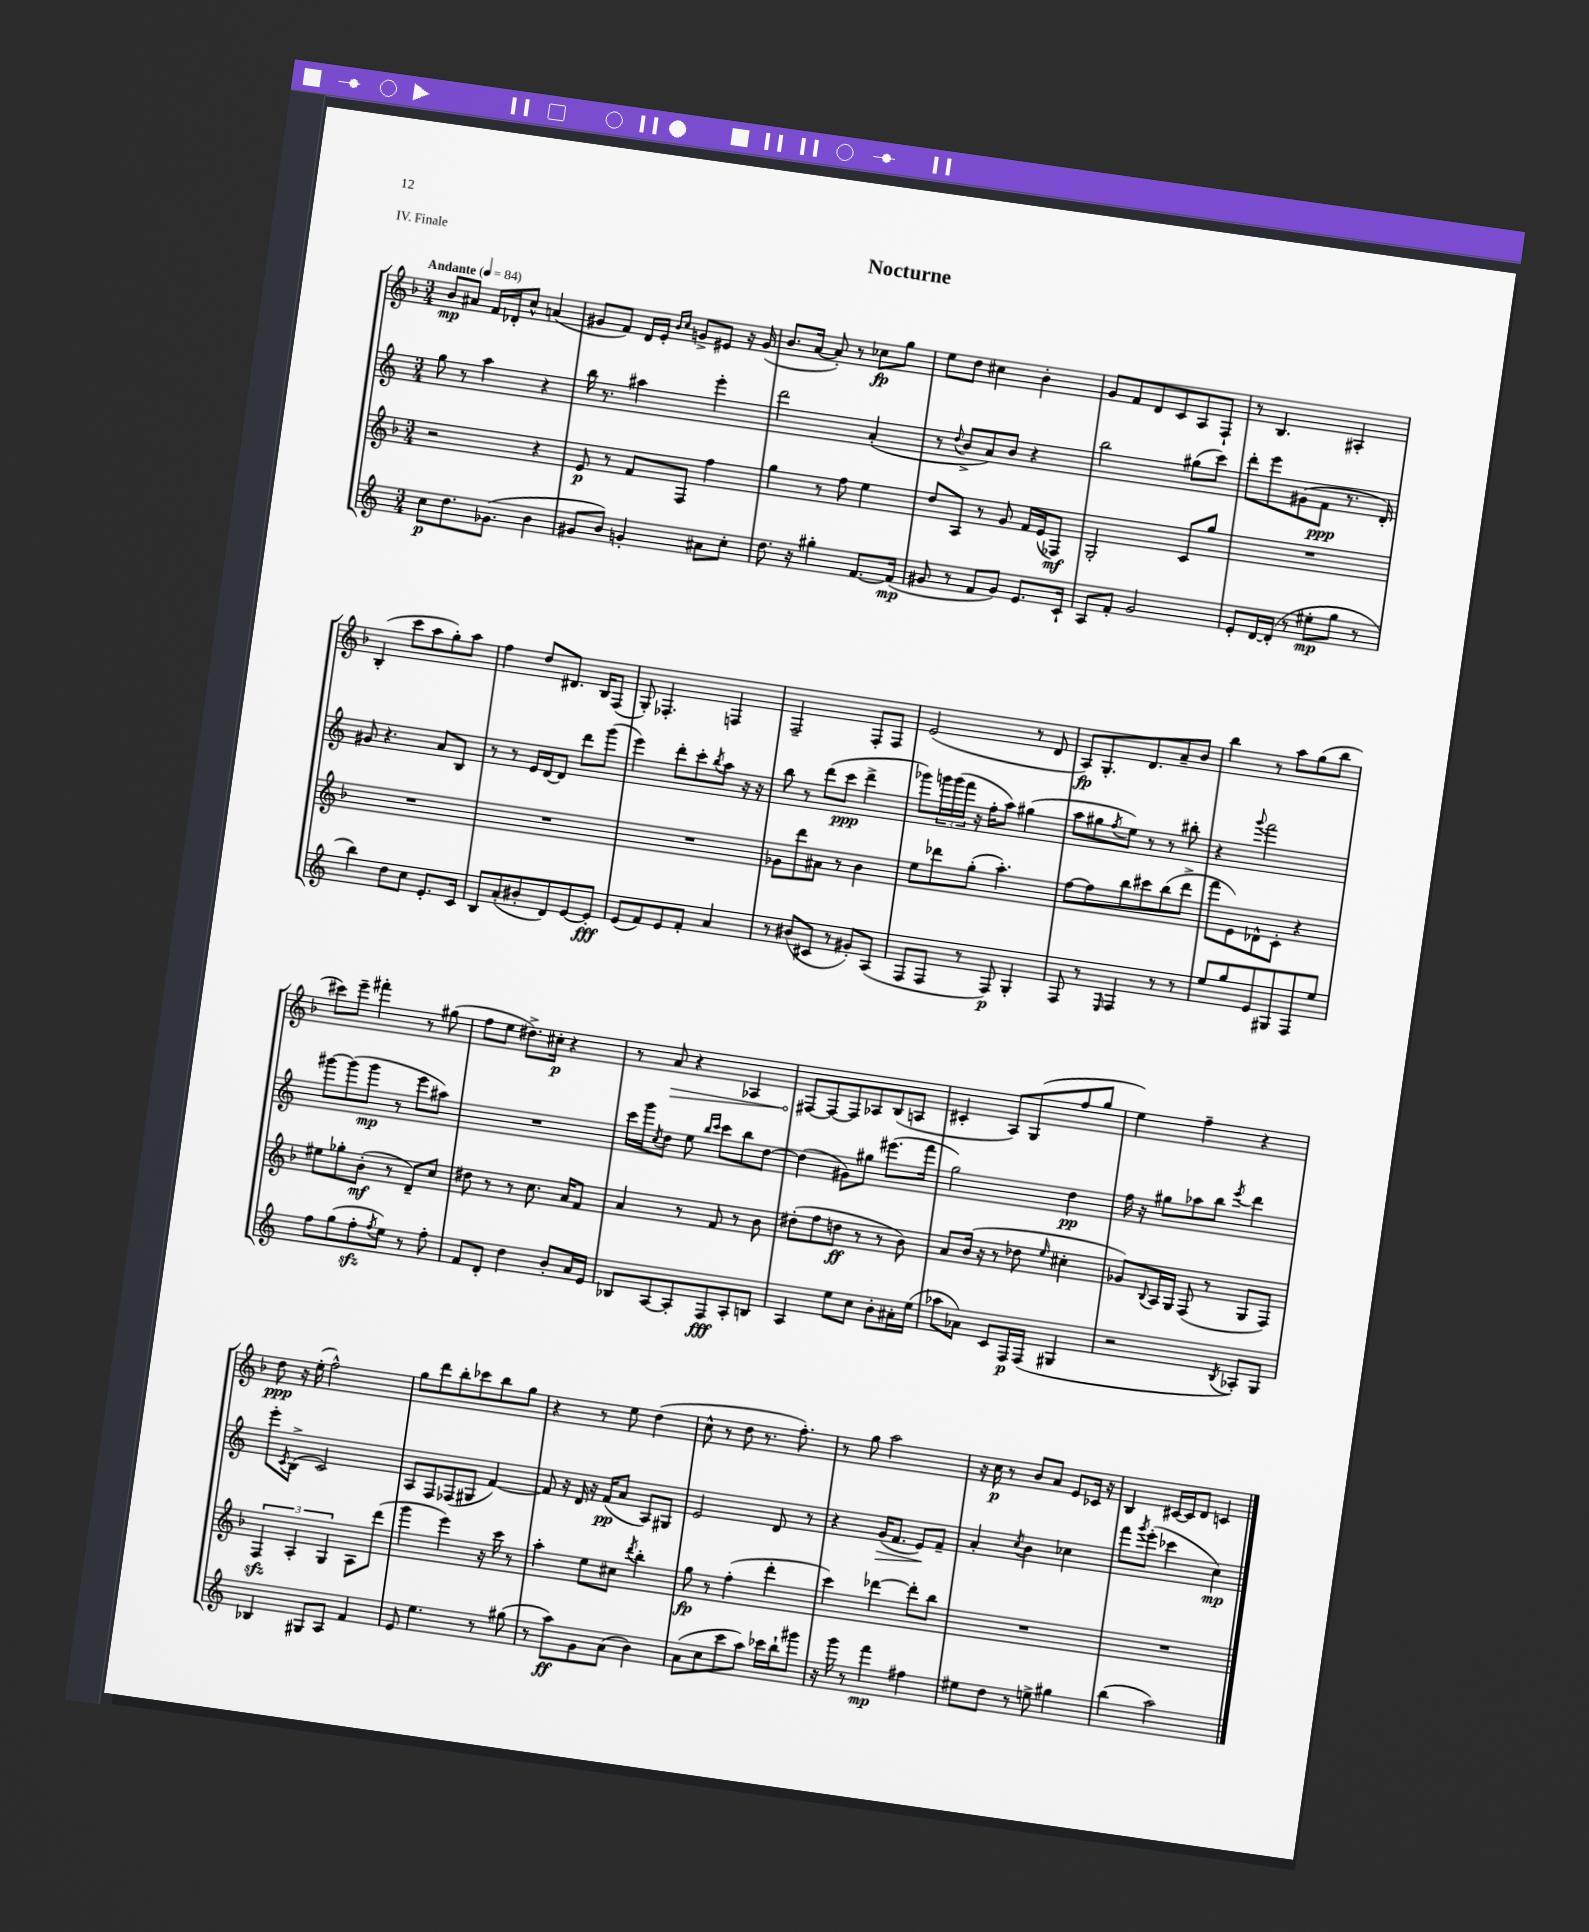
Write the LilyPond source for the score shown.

\header { title = "Nocturne" piece = "IV. Finale" }
<<
\new StaffGroup <<
\new Staff = "s0" {
    \clef treble \key f \major \numericTimeSignature \time 3/4 \tempo "Andante" 4 = 84
    bes'8\mp ais'8 f'16 des'16-. c''8-^ a'4( |
    gis'8 f'8) d'16 e'16-. \grace { bes'16 c''16 } g'8-> eis'8 r16 g'16( |
    bes'8. a'16~ a'8-.) r8 ces''8\fp g''8 |
    e''8 d''8 cis''4 bes'4-. |
    g'8 f'8 d'8 c'8 a8 f8-! |
    r8 bes4. ais4-. |
    bes4-.( c'''8 a''8 g''8-.) a''8 |
    f''4 d''8 dis'8. bes16 f8( |
    g8-.) fes4.-. f4 |
    f2-- f8-. f8 |
    e'2( r8 d'8 |
    a8\fp) g8.-. d'8. a'8-- bes'8 |
    bes''4 r8 a''8 g''8( bes''8 |
    cis'''8) e'''8-- fis'''4-. r8 gis''8( |
    f''8 e''8 dis''8.->) cis''16-.\p r4 |
    r8 \once \override Hairpin.circled-tip = ##t a'8\> r4 aes4 |
    fis8~\! fis8~ fis8 aes8 bes8( a8 |
    cis'4-. a8) g8( f''8 g''8 |
    e''4) f''4-- r4 |
    d''8\ppp r16 e''16-.( f''2-^) |
    g''8 d'''8 bes''8-. ces'''8 bes''8 g''8 |
    r4 r8 e''8 d''4( |
    c''8-^ r8 d''8 r8. f''8.-.) |
    r8 g''8 a''2 |
    r16 c''16\p r8 bes'8 a'8 e'8 ces'16 r16 |
    bes4 cis'16~ cis'16 d'8 c'4 \bar "|." |
}
\new Staff = "s1" {
    \clef treble \key c \major \numericTimeSignature \time 3/4
    g''8 r8 a''4 r4 |
    b''16 r8. ais''4 e'''4-. |
    d'''2 a'4-.( |
    r8 \appoggiatura { d''8 } b'8-> a'8) b'8 r4 |
    b''2 gis''8( c'''8) |
    d'''8-. e'''8 gis'8( f'8\ppp r8. d'16-.) |
    gis'8 r4. a'8 b8 |
    r8 r8 e'16 d'16~ d'8 d'''8 g'''8( |
    e'''4) d'''8-. c'''8-. \acciaccatura { b''8 } a''8 r16 r16 |
    b''8 r8 d'''8( c'''8\ppp d'''4-> |
    ges'''8) \tuplet 3/2 { g'''16 g'''16( f'''16 } r16 f''16-. a''8) gis''4( |
    a''8 gis''8 \acciaccatura { f''8 } e''8) r8 r8 bis''8-. |
    r4 \appoggiatura { g'''8 } f'''2 |
    gis'''8~ gis'''8( gis'''8\mp r8 e'''8 ais''8) |
    R2. |
    c'''16 g'''16 \acciaccatura { c''8 } d''8 e''8 \grace { b''16 c'''16 } c'''8 b''8 d''8~ |
    d''4( gis'8) gis''8 eis'''8.( f'''16 |
    g''2) d''4\pp |
    f''16 r16 gis''8 aes''8 b''8 \acciaccatura { e'''8 } d'''4 |
    e'''8-. \acciaccatura { c'8 } b8->( c'2) |
    a8 f8 fes8( gis8 f'4~) |
    f'8 r16 d'16 r16 f'16\pp( a'8 a8) gis8 |
    e'2 d'8 r8 |
    r4 g'16\>( f'8. e'8\!) f'8-- |
    a'4-. \acciaccatura { c''8 } b'4 ces''4 |
    f'''8 \acciaccatura { g'''8 } e'''8-.( ces'''4 c''4\mp) \bar "|." |
}
\new Staff = "s2" {
    \clef treble \key f \major \numericTimeSignature \time 3/4
    r2 r4 |
    e'8\p r8 f'8 f8 f''4 |
    g''4 r8 f''8 e''4 |
    d''8 a8 r8 g'8 f'16 e'16( fes8\mf) |
    g2-. c'8 g''8 |
    R2. |
    R2. |
    R2. |
    R2. |
    ges'8 d'''8 ais'8 r8 bes'4 |
    e''8 des'''8 g''8-.( a''4.-.) |
    f''8~ f''8 bes''8 cis'''8 bes''8( d'''8-> |
    f'''8 e'8) des'8-^ c'8-. r4 |
    eis''8 ges''8-. bes'8-.\mf( r8 d'8--) c''8 |
    dis''8 r8 r8 c''8. a'16 f'8 |
    a'4 r8 f'8 r8 bes'8 |
    dis''8-.( f''8 d''8\ff r8 r8 bes'8) |
    a'8 bes'16( r16 r8 des''8 \grace { e''16 } cis''4-. |
    ges'8) \appoggiatura { bes8 } a16 g16 f8( r8 g8 f8) |
    \tuplet 3/2 { f4\sfz a4-. g4 } a8 d'''8( |
    g'''4 e'''4) r16 c'''16 r8 |
    a''4-. e''8 cis''8 \acciaccatura { d'''8 } bes''4-. |
    g''8\fp r8 f''4-.( d'''4-. |
    c'''4) des'''4~ des'''8-. bes''8 |
    R2. |
    R2. \bar "|." |
}
\new Staff = "s3" {
    \clef treble \key c \major \numericTimeSignature \time 3/4
    c''8\p d''8. ges'8.( b'4 |
    gis'8 b'8) g'4-. ais'8 c''8-. |
    d''8. r16 gis''4-. f'8.~ f'16\mp( |
    gis'8 r8 f'8 gis'8) e'8. c'16-! |
    a8 f'8-. g'2 |
    e'8-. d'16~ d'16-.( r8 eis''8-.\mp g''8 r8 |
    b''4) d''8 c''8 e'8.-. c'16 |
    b8 a'8-.( bis'8-. d'8) e'8~ e'8-.\fff |
    e'8( f'8) e'8 f'8-. a'4 |
    r8 bis'8( cis'8 r8 gis'8-.) a8( |
    f8 f8 r8 f8\p) g4-. |
    f8 r8 \grace { e16 } f4 r8 r8 |
    e''8 g''8 e'8 gis8 f8 e''8 |
    f''8 g''8( f''8-.\sfz \acciaccatura { f''8 } e''8) r8 f''8-. |
    f'8 d'8-. d''4 b'8-. a'16 e'16 |
    bes8 a8~ a8-. f8\fff a8-. b8 |
    a4 e''8 c''8 b'8-. ais'16-. e''16( |
    aes''8 aes'8) c'8 f16\p f16( gis4 |
    r2 \acciaccatura { b8 } aes8-.) g8 |
    bes4 gis8 a8 f'4 |
    e'8 e''4. r8 gis''8( |
    r8 a''8\ff) g'8 a'8( b'4) |
    a'8( c''8 c'''8 a''8) ces'''16 b''16-! gis'''8 |
    r16 g'''16 r8 f'''4\mp fis''4 |
    eis''8 d''8 r8 e''8-> gis''4 |
    b''4( a''2) \bar "|." |
}
>>
>>
